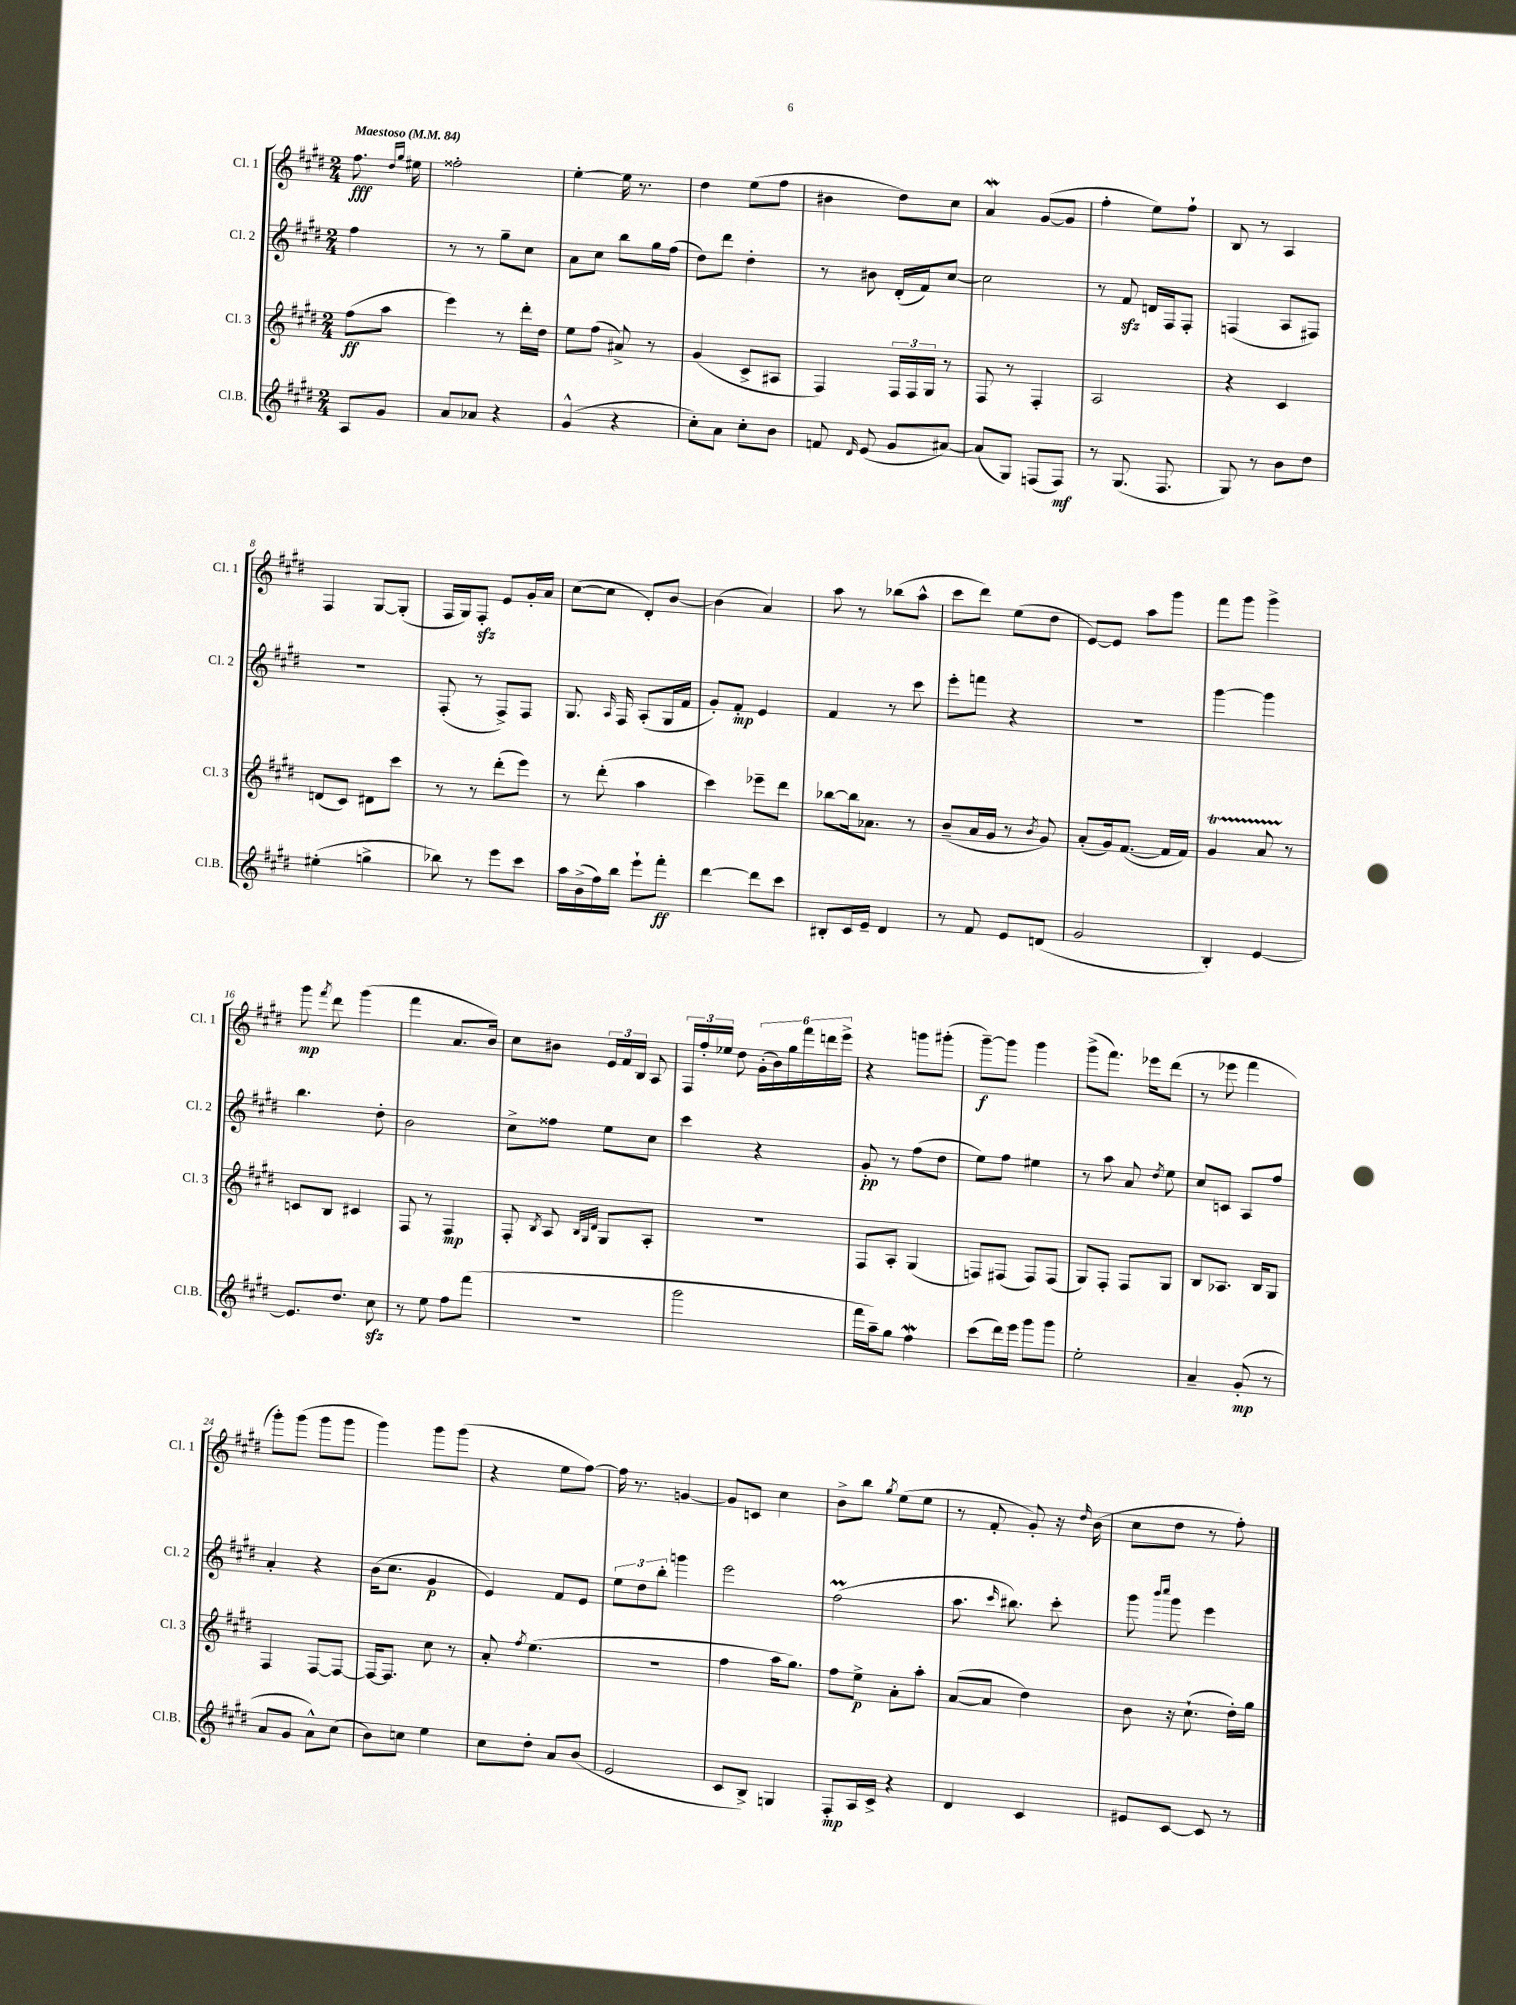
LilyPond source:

<<
\new StaffGroup <<
\new Staff = "s0" \with { instrumentName = "Cl. 1" shortInstrumentName = "Cl. 1" } {
    \clef treble \key e \major \numericTimeSignature \time 2/4 \partial 4 \tempo "Maestoso" 4 = 84
    \autoBeamOff fis''8.\fff \grace { dis''16[ gis''16] } eis''16 |
    fisis''2-. |
    e''4~-. e''16 r8. |
    dis''4 e''8[( fis''8] |
    bis'4 dis''8[) cis''8] |
    a'4\mordent gis'8[~( gis'8] |
    fis''4-. e''8[) fis''8]-! |
    b8 r8 a4 |
    fis4 gis8[~ gis8]-.( |
    fis16[ gis16) fis8]-.\sfz e'8[ gis'16-. a'16] |
    cis''8[~( cis''8] dis'8[-.) b'8]~ |
    b'4( a'4) |
    a''8 r8 bes''8[( a''8]-^ |
    cis'''8[ dis'''8]) e''8[( dis''8] |
    e'8[~) e'8] a''8[ gis'''8] |
    fis'''8[ gis'''8] gis'''4-> |
    gis'''8\mp \acciaccatura { fis'''8 } dis'''8 gis'''4( |
    fis'''4 a'8.[ b'16]) |
    cis''8[ bis'8] \tuplet 3/2 { e'16[ fis'16 b16] } a8 |
    \tuplet 3/2 { fis16[ fis''16-. ees''16] } dis''8 \tuplet 6/4 { gis'16[-.( b'16) gis''16 fis'''16 d'''16 e'''16]-> } |
    r4 g'''8[ gis'''8]-.( |
    gis'''8[~--\f) gis'''8] gis'''4 |
    gis'''8[->( fis'''8.]) ees'''16[ dis'''8]( |
    r8 ees'''8 fis'''4 |
    gis'''8[-.) gis'''8]( gis'''8[ gis'''8] |
    gis'''4) gis'''8[ gis'''8]( |
    r4 e''8[ fis''8]~) |
    fis''16 r8. g'4~ |
    g'8[ c'8] cis''4 |
    b'8[-> b''8] \acciaccatura { gis''8 } e''8[( e''8] |
    r8 fis'8-. gis'8-.) r16 \grace { dis''16 } b'16( |
    cis''8[ dis''8] r8 fis''8-.) \bar "|." |
}
\new Staff = "s1" \with { instrumentName = "Cl. 2" shortInstrumentName = "Cl. 2" } {
    \clef treble \key e \major \numericTimeSignature \time 2/4 \partial 4
    \autoBeamOff fis''4 |
    r8 r8 gis''8[-- cis''8] |
    a'8[ cis''8] b''8[ gis''16 fis''16]( |
    dis''8[) dis'''8] dis''4-. |
    r8 bis'8 dis'16[-.( fis'16) cis''8]~ |
    cis''2 |
    r8 fis'8\sfz d'16[ fis16 fis8]-. |
    f4( a8[ fis8]) |
    r2 |
    fis8-.( r8 fis8[->) fis8] |
    gis8. \grace { a16 } fis16 a8[-.( gis16 fis'16] |
    gis'8[-.) fis'8]-.\mp e'4 |
    fis'4 r8 cis'''8 |
    e'''8[-. f'''8] r4 |
    r2 |
    gis'''4~ gis'''4 |
    b''4. dis''8-. |
    b'2 |
    cis''8[-> fisis''8] e''8[ cis''8] |
    cis'''4 r4 |
    gis'8-.\pp r8 fis''8[( dis''8] |
    e''8[) fis''8] eis''4 |
    r8 a''8 a'8 \acciaccatura { dis''8 } e''8 |
    cis''8[ c'8] a8[ fis''8] |
    a'4-. r4 |
    b'16[( cis''8.] gis'4\p |
    e'4) fis'8[ e'8] |
    \tuplet 3/2 { e''8[ dis''8 b''8]-. } g'''4 |
    e'''2 |
    fis''2\prall( |
    a''8. \grace { cis'''16 } bis''8.) cis'''8-. |
    gis'''8 \grace { b'''16[ cis''''16] } gis'''8 e'''4 \bar "|." |
}
\new Staff = "s2" \with { instrumentName = "Cl. 3" shortInstrumentName = "Cl. 3" } {
    \clef treble \key e \major \numericTimeSignature \time 2/4 \partial 4
    \autoBeamOff fis''8[\ff( a''8] |
    e'''4) r8 dis'''16[-. dis''16] |
    e''8[ fis''8]( ais'8->) r8 |
    gis'4( cis'8[-> ais8] |
    fis4) \tuplet 3/2 { fis16[ fis16 gis16] } r8 |
    fis8 r8 fis4-. |
    a2 |
    r4 cis'4 |
    d'8[( cis'8]) dis'8[ cis'''8] |
    r8 r8 dis'''8[-.( e'''8]) |
    r8 dis'''8-.( a''4 |
    cis'''4) ees'''8[-- dis'''8] |
    bes''8[~ bes''16 aes'8.] r8 |
    b'8[--( a'16 gis'16] r8 \acciaccatura { b'8 } gis'8) |
    a'8[-.( gis'16) fis'8.]~( fis'16[ fis'16]) |
    gis'4\startTrillSpan a'8 r8\stopTrillSpan |
    c'8[ b8] cis'4 |
    fis8 r8 fis4\mp |
    fis8-. \acciaccatura { b8 } a8 \grace { b32[ gis32 dis'32] } gis8[ a8]-. |
    r2 |
    fis8[ a8]-. gis4( |
    f8[) fis8]( fis8[) fis8]( |
    gis8[) fis8]-. fis8[ gis8] |
    b8[ aes8.] b16[ gis8] |
    fis4 fis8[~ fis8]~ |
    fis16[~ fis8.] cis''8 r8 |
    a'8-. \acciaccatura { fis''8 } e''4.( |
    R2 |
    fis''4 a''16[ gis''8.]) |
    fis''8[ e''8]->\p a'8[-. a''8]-. |
    a'8[~( a'8] dis''4) |
    b'8 r16 cis''8.-!( dis''16[-.) gis''16] \bar "|." |
}
\new Staff = "s3" \with { instrumentName = "Cl.B." shortInstrumentName = "Cl.B." } {
    \clef treble \key e \major \numericTimeSignature \time 2/4 \partial 4
    \autoBeamOff a8[ gis'8] |
    a'8[ aes'8] r4 |
    gis'4-^( r4 |
    cis''8[-.) a'8] cis''8[-. b'8] |
    f'8 \grace { dis'16 } e'8( gis'8[ ais'8]~) |
    ais'8[( gis8]) f8[( f8]\mf) |
    r8 gis8.( fis8. |
    gis8) r8 b'8[ dis''8] |
    eis''4-.( g''4-> |
    bes''8) r8 e'''8[ cis'''8] |
    a''16[ b'16->( fis''16) b''16] e'''8[-! fis'''8]-.\ff |
    dis'''4~ dis'''8[ cis'''8] |
    bis8[-. cis'16 e'16]-- dis'4 |
    r8 fis'8 e'8[ d'8]( |
    gis'2 |
    b4-.) e'4~ |
    e'8.[ dis''8.] cis''8\sfz |
    r8 e''8 fis''8[ fis'''8]( |
    r2 |
    gis'''2 |
    fis'''16[ a''16--) gis''8] fis''4\mordent |
    cis'''8[( dis'''16) e'''16] gis'''8[ gis'''8] |
    e''2-. |
    a'4-- gis'8-.\mp( r8 |
    a'8[ gis'8] a'8[-^) cis''8]( |
    b'8[) c''8] e''4 |
    cis''8[ dis''8]-. a'8[ b'8]( |
    e'2 |
    cis'8[ b8]->) g4 |
    fis8[-.\mp a16 cis'16]-> r4 |
    dis'4 cis'4 |
    eis'8[ cis'8]~ cis'8 r8 \bar "|." |
}
>>
>>
